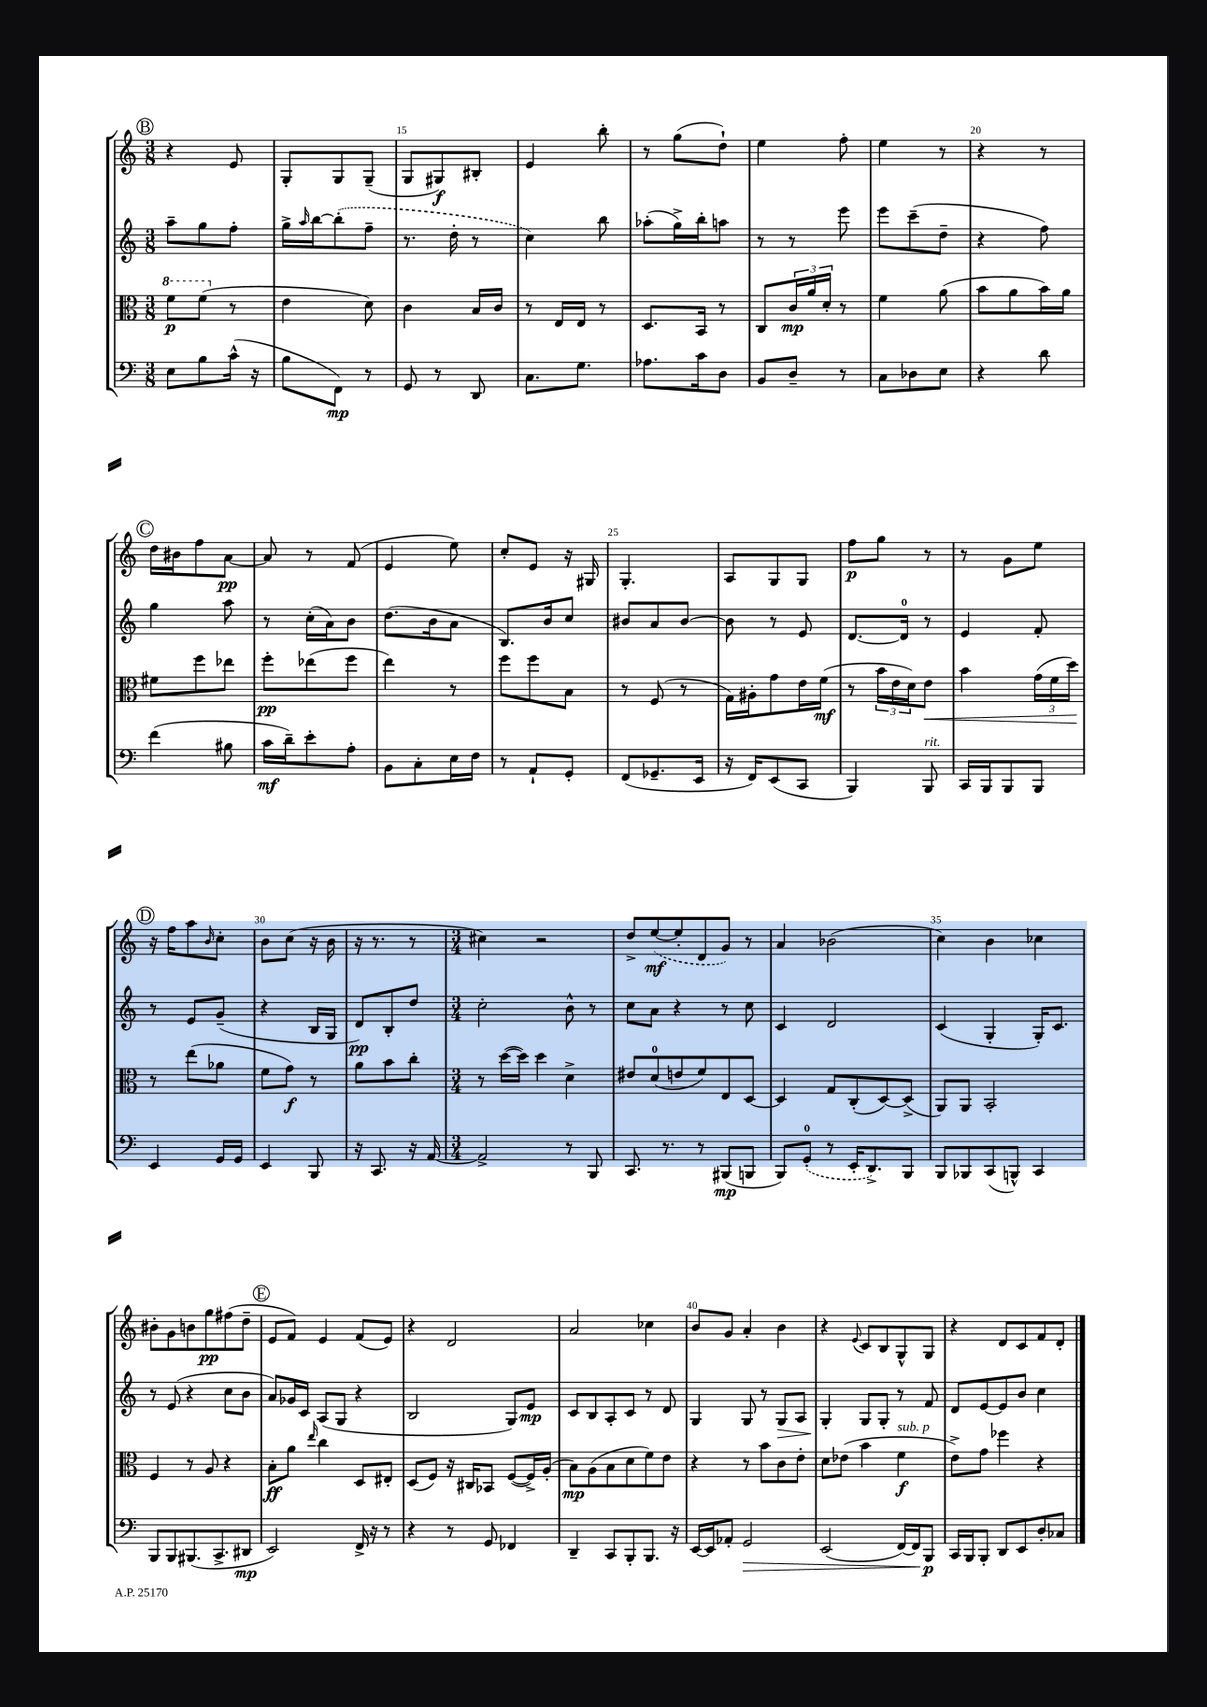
<<
\new StaffGroup <<
\new Staff = "s0" {
    \clef treble \key c \major \numericTimeSignature \time 3/8
    \mark \markup { \circle "B" } r4 e'8 |
    g8-. g8 g8--( |
    g8 gis8\f) bis8-. |
    e'4 b''8-. |
    r8 g''8( d''8-!) |
    e''4 f''8-. |
    e''4 r8 |
    r4 r8 |
    \mark \markup { \circle "C" } d''16 bis'16 f''8 a'8~\pp |
    a'8 r8 f'8( |
    e'4 e''8) |
    c''8-. e'8 r16 gis16 |
    g4.-. |
    a8 g8 g8 |
    f''8\p g''8 r8 |
    r8 g'8 e''8 |
    \mark \markup { \circle "D" } r16 f''16 a''8 \grace { b'16 } c''8-. |
    b'8 c''8( r16 b'16 |
    r16 r8. r8 |
    \numericTimeSignature \time 3/4 cis''4) r2 |
    d''8-> \once \slurDashed e''8~\mf( e''8-. d'8 g'8) r8 |
    a'4 bes'2( |
    c''4) b'4 ces''4 |
    bis'8-. g'8 b'8 g''8\pp fis''8( d''8-- |
    \mark \markup { \circle "E" } e'8 f'8) e'4 f'8( e'8) |
    r4 d'2 |
    a'2 ces''4 |
    b'8 g'8 a'4-. b'4 |
    r4 \appoggiatura { e'8 } c'8 b8 g8-^ g8 |
    r4 d'8 c'8 f'8 d'8-. \bar "|." |
}
\new Staff = "s1" {
    \clef treble \key c \major \numericTimeSignature \time 3/8
    \mark \markup { \circle "B" } a''8-- g''8 f''8-. |
    g''16-> \grace { a''16 } b''16~ \once \slurDashed b''8-.( f''8-- |
    r8. d''16-. r8 |
    c''4) b''8 |
    aes''8-.( g''16->) b''16-. a''8 |
    r8 r8 e'''8 |
    e'''8 c'''8--( d''8-- |
    r4 f''8) |
    \mark \markup { \circle "C" } g''4 a''8 |
    r8 c''16-.( a'16) b'8 |
    d''8.( b'16 a'8 |
    b8.) b'16 c''8 |
    bis'8 a'8 bis'8~ |
    bis'8 r8 e'8 |
    d'8.~ d'16-0 r8 |
    e'4 f'8-. |
    \mark \markup { \circle "D" } r8 e'8 g'8--( |
    r4 b16 g16 |
    d'8\pp) b8-. d''8 |
    \numericTimeSignature \time 3/4 c''2-. b'8-^ r8 |
    c''8 a'8 r4 r8 c''8 |
    c'4 d'2 |
    c'4( g4-. g16-.) c'8. |
    r8 e'8( r4 c''8 b'8 |
    \mark \markup { \circle "E" } a'8) ges'16 c'16 a8( g8 r4 |
    b2 g8) e'8\mp |
    c'8 b8 a8-. c'8 r8 d'8 |
    g4 g8 r8 g8\> a8 |
    g4-.\! g8 g8-. r8 f'8 |
    d'8 e'8~ e'8 b'8 c''4 \bar "|." |
}
\new Staff = "s2" {
    \clef alto \key c \major \numericTimeSignature \time 3/8
    \mark \markup { \circle "B" } \ottava #1 f''8\p f''8( \ottava #0 r8 |
    e'4 d'8) |
    c'4 b16 c'16 |
    r8 e16 e16 r8 |
    d8. b,16 r8 |
    c8 \tuplet 3/2 { c'16\mp a'16 d'16-. } r8 |
    f'4 a'8( |
    b'8 a'8 b'16) a'16 |
    \mark \markup { \circle "C" } fis'8 f''8 ees''8 |
    f''8-.\pp ees''8( f''8 |
    e''4) r8 |
    f''8 f''8 b8 |
    r8 f8( r8 |
    g16) ais16-. g'8 e'16 f'16\mf( |
    r8 \tuplet 3/2 { b'16 e'16 d'16) } e'8\< |
    b'4 \tuplet 3/2 { g'16( f'16 d''16\!) } |
    \mark \markup { \circle "D" } r8 e''8( aes'8 |
    f'8 g'8\f) r8 |
    a'8 b'8 c''8-. |
    \numericTimeSignature \time 3/4 r8 d''16~( d''16) d''4 d'4-> |
    eis'8 d'8-0( e'8 f'8) e8 d8~ |
    d4 g8 c8-.( d8~) d8->( |
    a,8) a,8 b,2-. |
    f4 r8 a8 r4 |
    \mark \markup { \circle "E" } b8-.\ff a'8 \grace { e''16 } c''4 d8 eis8-. |
    d8( f8) r16 cis16 bes,8 f8~( f16->) a16-.( |
    b8\mp) a8( b8 d'8 f'8) e'8 |
    r4 r8 b'8 c'8 e'8-. |
    d'8 ees'8( b'4 f'4\f^\markup { \italic "sub. p" } |
    e'8->) g'8 fes''4 r4 \bar "|." |
}
\new Staff = "s3" {
    \clef bass \key c \major \numericTimeSignature \time 3/8
    \mark \markup { \circle "B" } e8 b8 c'16-^( r16 |
    b8 f,8\mp) r8 |
    g,8 r8 d,8 |
    c8. g8. |
    aes8. c'16 d8 |
    b,8 d8-- r8 |
    c8 des8 e8 |
    r4 d'8 |
    \mark \markup { \circle "C" } f'4( bis8 |
    c'16\mf d'16--) e'8-. a8-. |
    b,8 c8-. e16 f16 |
    r8 a,8-! g,8-. |
    f,8( ges,8.-- e,16 |
    r16 f,16) e,8( c,8 |
    b,,4) b,,8^\markup { \italic "rit." } |
    c,16 b,,16 b,,8 b,,8 |
    \mark \markup { \circle "D" } e,4 g,16 g,16 |
    e,4 b,,8 |
    r16 c,8. r16 a,16~ |
    \numericTimeSignature \time 3/4 a,2-> r8 b,,8 |
    c,8. r8. r8 bis,,8\mp( b,,8 |
    b,,8) \once \slurDashed g,8-0-.( r8 e,16-. d,8.->) b,,8 |
    b,,8 bes,,8 c,8( b,,8-^) c,4 |
    b,,8 b,,8 bis,,8.( c,8.-> dis,8\mp |
    \mark \markup { \circle "E" } e,2) f,16-> r16 r8 |
    r4 r8 g,8 fes,4 |
    d,4-- c,8 b,,8-. b,,8. r16 |
    e,16~ e,16 aes,8-. g,2\> |
    e,2( f,16~) f,16\! b,,8\p |
    c,16 b,,16 b,,8-. d,8 e,8 d8-. ces8 \bar "|." |
}
>>
>>
\layout { \context { \Score currentBarNumber = #13 \override BarNumber.break-visibility = ##(#f #t #t) barNumberVisibility = #(every-nth-bar-number-visible 5) } }
